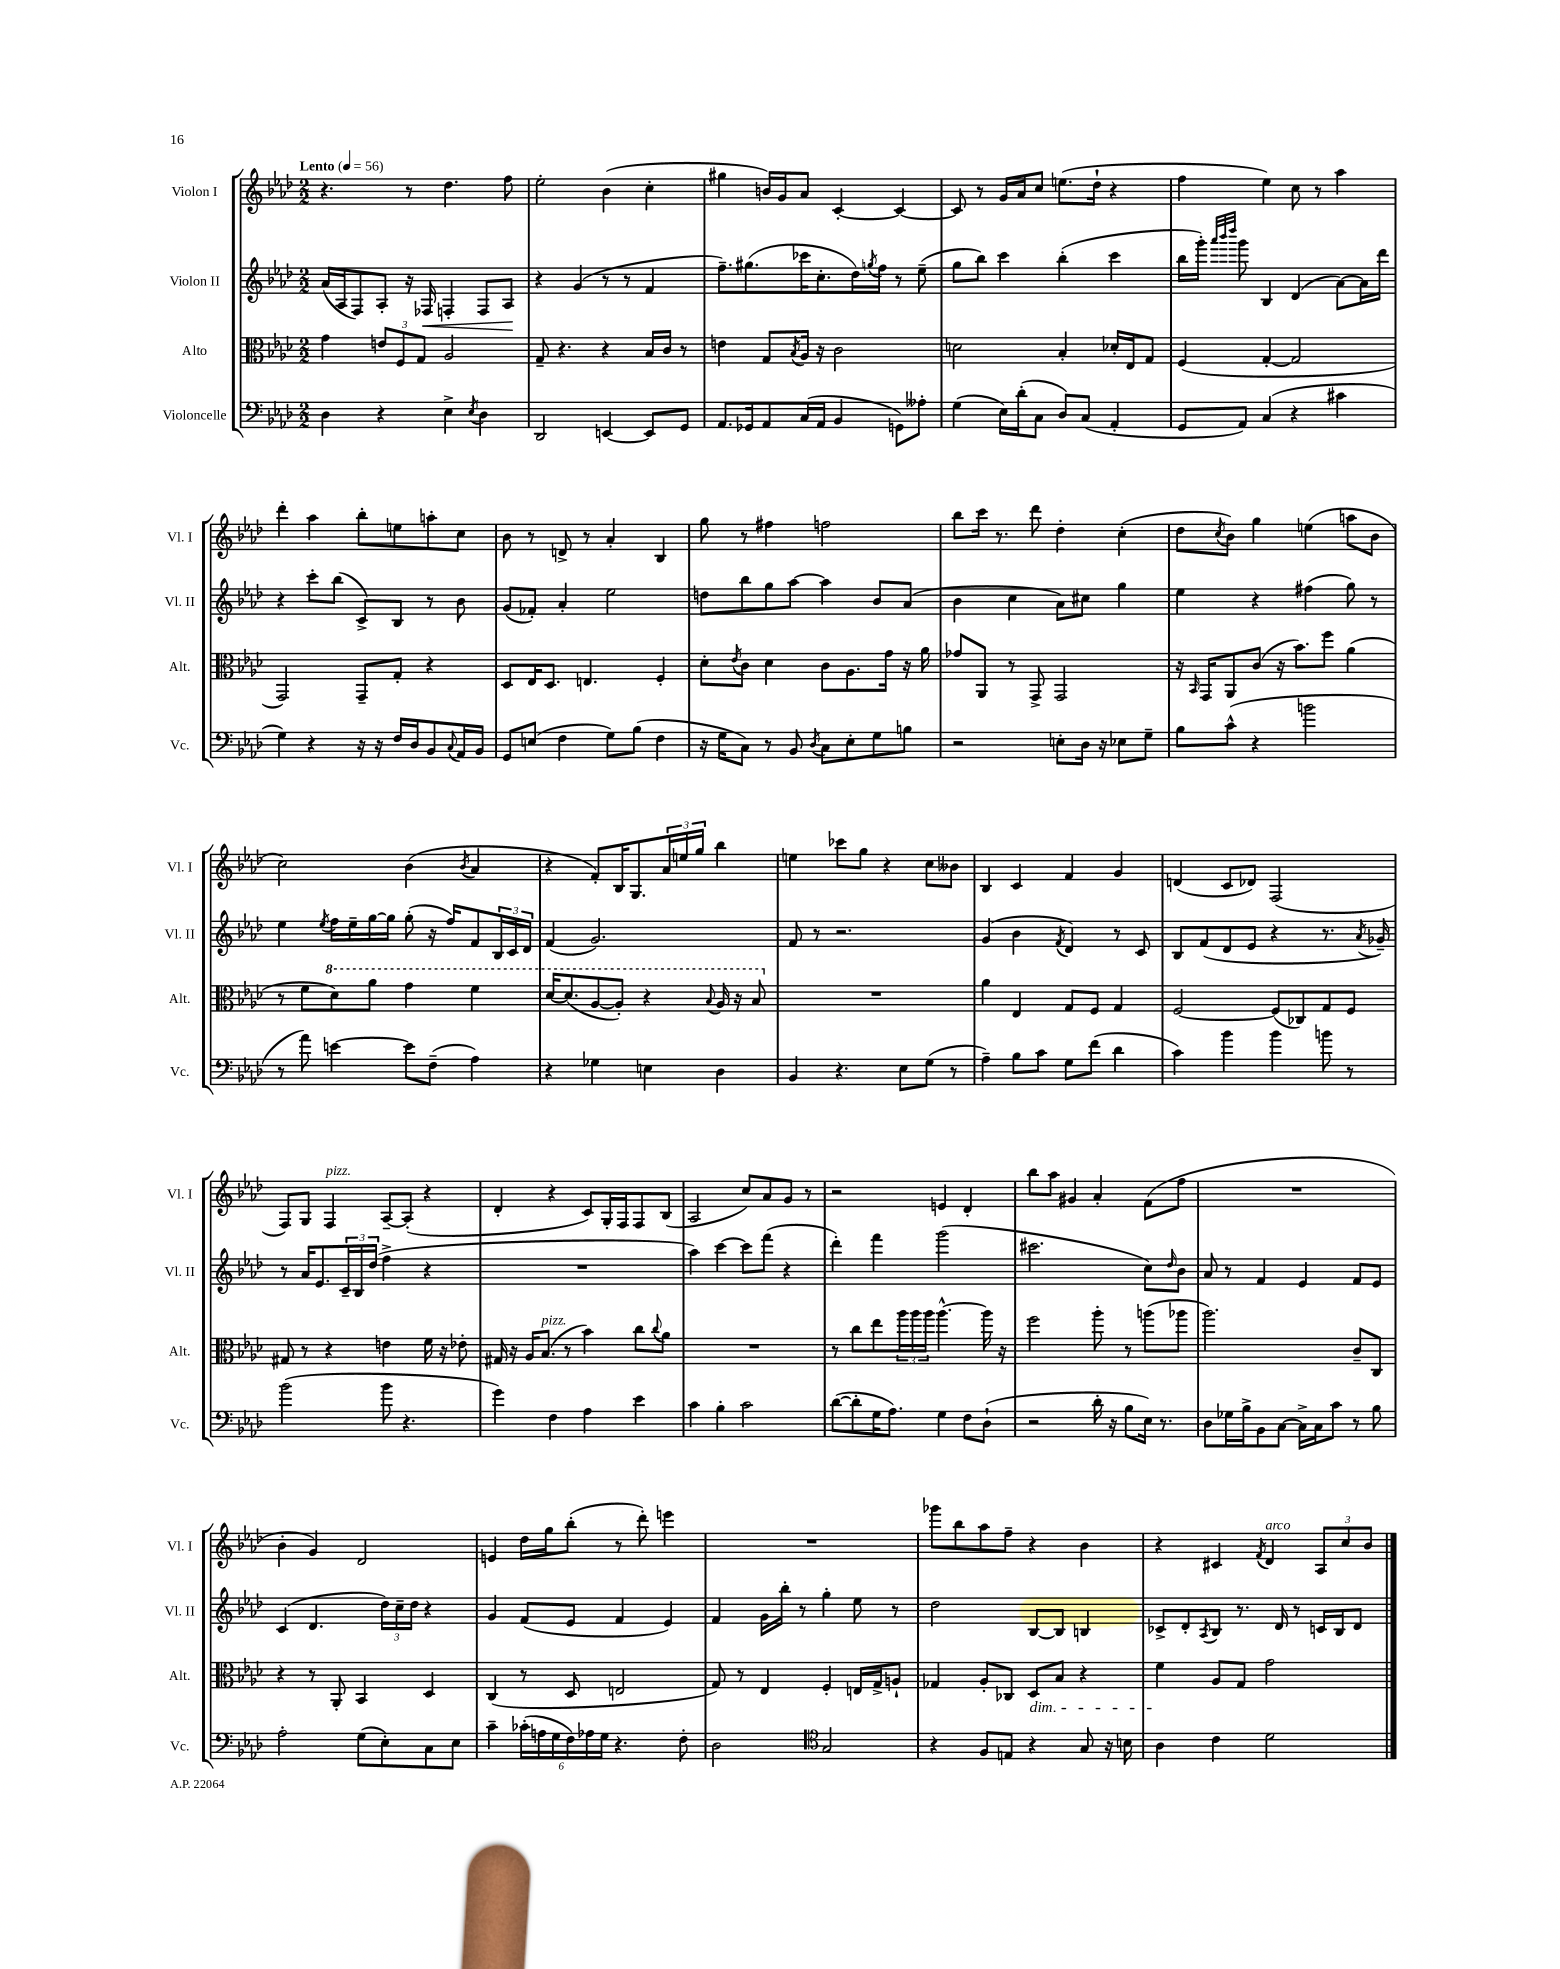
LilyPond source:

<<
\new StaffGroup <<
\new Staff = "s0" \with { instrumentName = "Violon I" shortInstrumentName = "Vl. I" } {
    \clef treble \key aes \major \numericTimeSignature \time 2/2 \tempo "Lento" 4 = 56
    r4. r8 des''4. f''8 |
    ees''2-. bes'4( c''4-. |
    gis''4 b'16) g'16 aes'8 c'4~-. c'4~ |
    c'8 r8 g'16 aes'16 c''8 e''8.( des''16-! r4 |
    f''4 ees''4) c''8 r8 aes''4 |
    des'''4-. aes''4 bes''8-. e''8 a''8-. c''8 |
    bes'8 r8 d'8-> r8 aes'4-. bes4 |
    g''8 r8 fis''4 f''2 |
    bes''8 c'''16 r8. des'''8 des''4-. c''4-.( |
    des''8 \acciaccatura { c''8 } bes'8) g''4 e''4( a''8 bes'8 |
    c''2) bes'4( \acciaccatura { bes'8 } aes'4 |
    r4 f'8-.) bes16 g8. \tuplet 3/2 { aes'16 e''16 g''16 } bes''4 |
    e''4 ces'''8 g''8 r4 c''8 beses'8 |
    bes4 c'4 f'4 g'4 |
    d'4( c'8 des'8) f2( |
    f8) g8 f4^\markup { \italic "pizz." } aes8~-- aes8-.( r4 |
    des'4-. r4 c'8) g16-. f16 f8 bes8( |
    aes2 c''8) aes'8 g'8 r8 |
    r2 e'4 des'4-. |
    bes''8 aes''8 gis'4 aes'4-. f'8( f''8 |
    R1 |
    bes'4-. g'4) des'2 |
    e'4 des''16 g''16 bes''8-.( r8 des'''8-.) e'''4 |
    R1 |
    ges'''8 bes''8 aes''8 f''8-- r4 bes'4 |
    r4 cis'4 \acciaccatura { f'8 } des'4^\markup { \italic "arco" } \tuplet 3/2 { aes8 c''8 bes'8 } \bar "|." |
}
\new Staff = "s1" \with { instrumentName = "Violon II" shortInstrumentName = "Vl. II" } {
    \clef treble \key aes \major \numericTimeSignature \time 2/2
    aes'16( aes16 f8) aes8-. r16 fes16\< f4-. f8 aes8\! |
    r4 g'4( r8 r8 f'4 |
    f''8.--) gis''8.( ces'''16 c''8.-. des''16) \acciaccatura { g''8 } f''16 r8 ees''8--( |
    g''8 bes''8) c'''4 bes''4-.( c'''4 |
    bes''16 g'''16-.) \grace { aes'''32 bes'''32 des''''32 } g'''8 bes4 des'4( aes'8~) aes'16 des'''16 |
    r4 c'''8-. bes''8( c'8->) bes8 r8 bes'8 |
    g'8( fes'8-.) aes'4-. ees''2 |
    d''8 bes''8 g''8 aes''8~ aes''4 bes'8 aes'8( |
    bes'4 c''4 aes'8) cis''8 g''4 |
    ees''4 r4 fis''4( g''8) r8 |
    ees''4 \acciaccatura { ees''8 } f''16 ees''16-- g''16~ g''16 g''8-.( r16 f''16) f'8 \tuplet 3/2 { bes16 c'16 des'16 } |
    f'4( g'2.) |
    f'8 r8 r2. |
    g'4( bes'4 \acciaccatura { f'8 } des'4) r8 c'8 |
    bes8 f'8( des'8 ees'8 r4 r8. \acciaccatura { aes'8 } ges'16--) |
    r8 aes'16 ees'8. \tuplet 3/2 { c'16-- bes16 des''16( } f''4-> r4 |
    R1 |
    aes''4) c'''4~ c'''8 f'''8( r4 |
    des'''4-.) f'''4 g'''2( |
    cis'''2. c''8) \grace { des''16 } bes'8 |
    aes'8 r8 f'4 ees'4 f'8 ees'8 |
    c'4( des'4. \tuplet 3/2 { des''16) c''16-- des''16 } r4 |
    g'4 f'8( ees'8 f'4 ees'4) |
    f'4 g'16 bes''16-. r8 g''4-. ees''8 r8 |
    des''2 bes8~ bes8 b4 |
    ces'8-> des'8-. \acciaccatura { aes8 } bes8 r8. des'16 r8 c'16 bes16 des'8 \bar "|." |
}
\new Staff = "s2" \with { instrumentName = "Alto" shortInstrumentName = "Alt." } {
    \clef alto \key aes \major \numericTimeSignature \time 2/2
    g'4 \tuplet 3/2 { e'8 f8 g8 } aes2 |
    g8-- r4. r4 bes16 c'16 r8 |
    e'4 g8 \acciaccatura { bes8 } aes16 r16 c'2 |
    d'2 bes4-. des'16-. ees16 g8 |
    f4( g4~-. g2 |
    g,2) g,8-- g8-. r4 |
    des8 ees16 des8. e4. f4-. |
    des'8-. \acciaccatura { ees'8 } c'8 des'4 c'8 aes8. g'16 r16 aes'16 |
    ges'8 aes,8 r8 g,8-> g,2 |
    r16 \grace { bes,16 } g,16 aes,8 c'8( r16 bes'8.) f''8 aes'4( |
    r8 f'8 \ottava #1 des''8) aes''8 g''4 f''4 |
    des''16~ des''8.( aes'8~ aes'8-.) r4 \appoggiatura { bes'8 } aes'16 r16 bes'8 \ottava #0 |
    R1 |
    aes'4 ees4 g8 f8 g4 |
    f2~ f8( ces8) g8 f8 |
    gis8 r8 r4 e'4 f'16 r16 ees'8-. |
    gis16 r16 aes16 bes8.^\markup { \italic "pizz." }( r8 bes'4) c''8 \appoggiatura { c''8 } aes'8 |
    R1 |
    r8 c''8 ees''8 \tuplet 3/2 { aes''16 aes''16 aes''16 } aes''4.~-^ aes''16 r16 |
    f''2 aes''8-. r8 a''8( aes''8 |
    aes''2.) c'8-- c8 |
    r4 r8 aes,8-. bes,4 des4 |
    c4( r8 des8 e2 |
    g8) r8 ees4 f4-. e16 g16-> a8-! |
    ges4 aes8-. ces8 des8\dim bes8 r4 |
    f'4\! aes8 g8 g'2 \bar "|." |
}
\new Staff = "s3" \with { instrumentName = "Violoncelle" shortInstrumentName = "Vc." } {
    \clef bass \key aes \major \numericTimeSignature \time 2/2
    des4 r4 ees4-> \acciaccatura { ees8 } des4 |
    des,2 e,4~ e,8 g,8 |
    aes,8. ges,16 aes,8 c16( aes,16 bes,4 g,8) aeses8-. |
    g4( ees16) des'16-.( c8 des8) c8( aes,4-. |
    g,8 aes,8) c4( r4 cis'4 |
    g4) r4 r16 r16 f16 des16 bes,8 \appoggiatura { c8 } aes,16 bes,16 |
    g,8 e8( f4 g8) bes8( f4 |
    r16 g16 c8) r8 bes,8 \acciaccatura { des8 } c8 ees8-. g8 b8 |
    r2 e8-. des16 r16 ees8 g8-- |
    bes8 c'8-^( r4 b'2 |
    r8 aes'8) e'4~ e'8 f8--( aes4) |
    r4 ges4 e4 des4 |
    bes,4 r4. ees8 g8( r8 |
    aes4--) bes8 c'8 g8 f'8( des'4 |
    c'4) bes'4 bes'4 b'8 r8 |
    bes'2( bes'8 r4. |
    g'4) f4 aes4 ees'4 |
    c'4 bes4-. c'2 |
    des'8~( des'8-. g16 aes8.) g4 f8 des8-!( |
    r2 des'16-. r16 bes8 ees16) r8. |
    des8 ges16 bes16-> bes,8 c8~ c16-> c16 c'8 r8 bes8 |
    aes2-. g8( ees8-.) c8 ees8 |
    c'4-- \tuplet 6/4 { ces'16-.( a16 g16 f16) aes16 g16 } r4. f8-. |
    des2 \clef tenor g2 |
    r4 f8 e8 r4 g8 r16 b16 |
    aes4 c'4 des'2 \bar "|." |
}
>>
>>
\layout { \context { \Score \remove "Bar_number_engraver" } }
